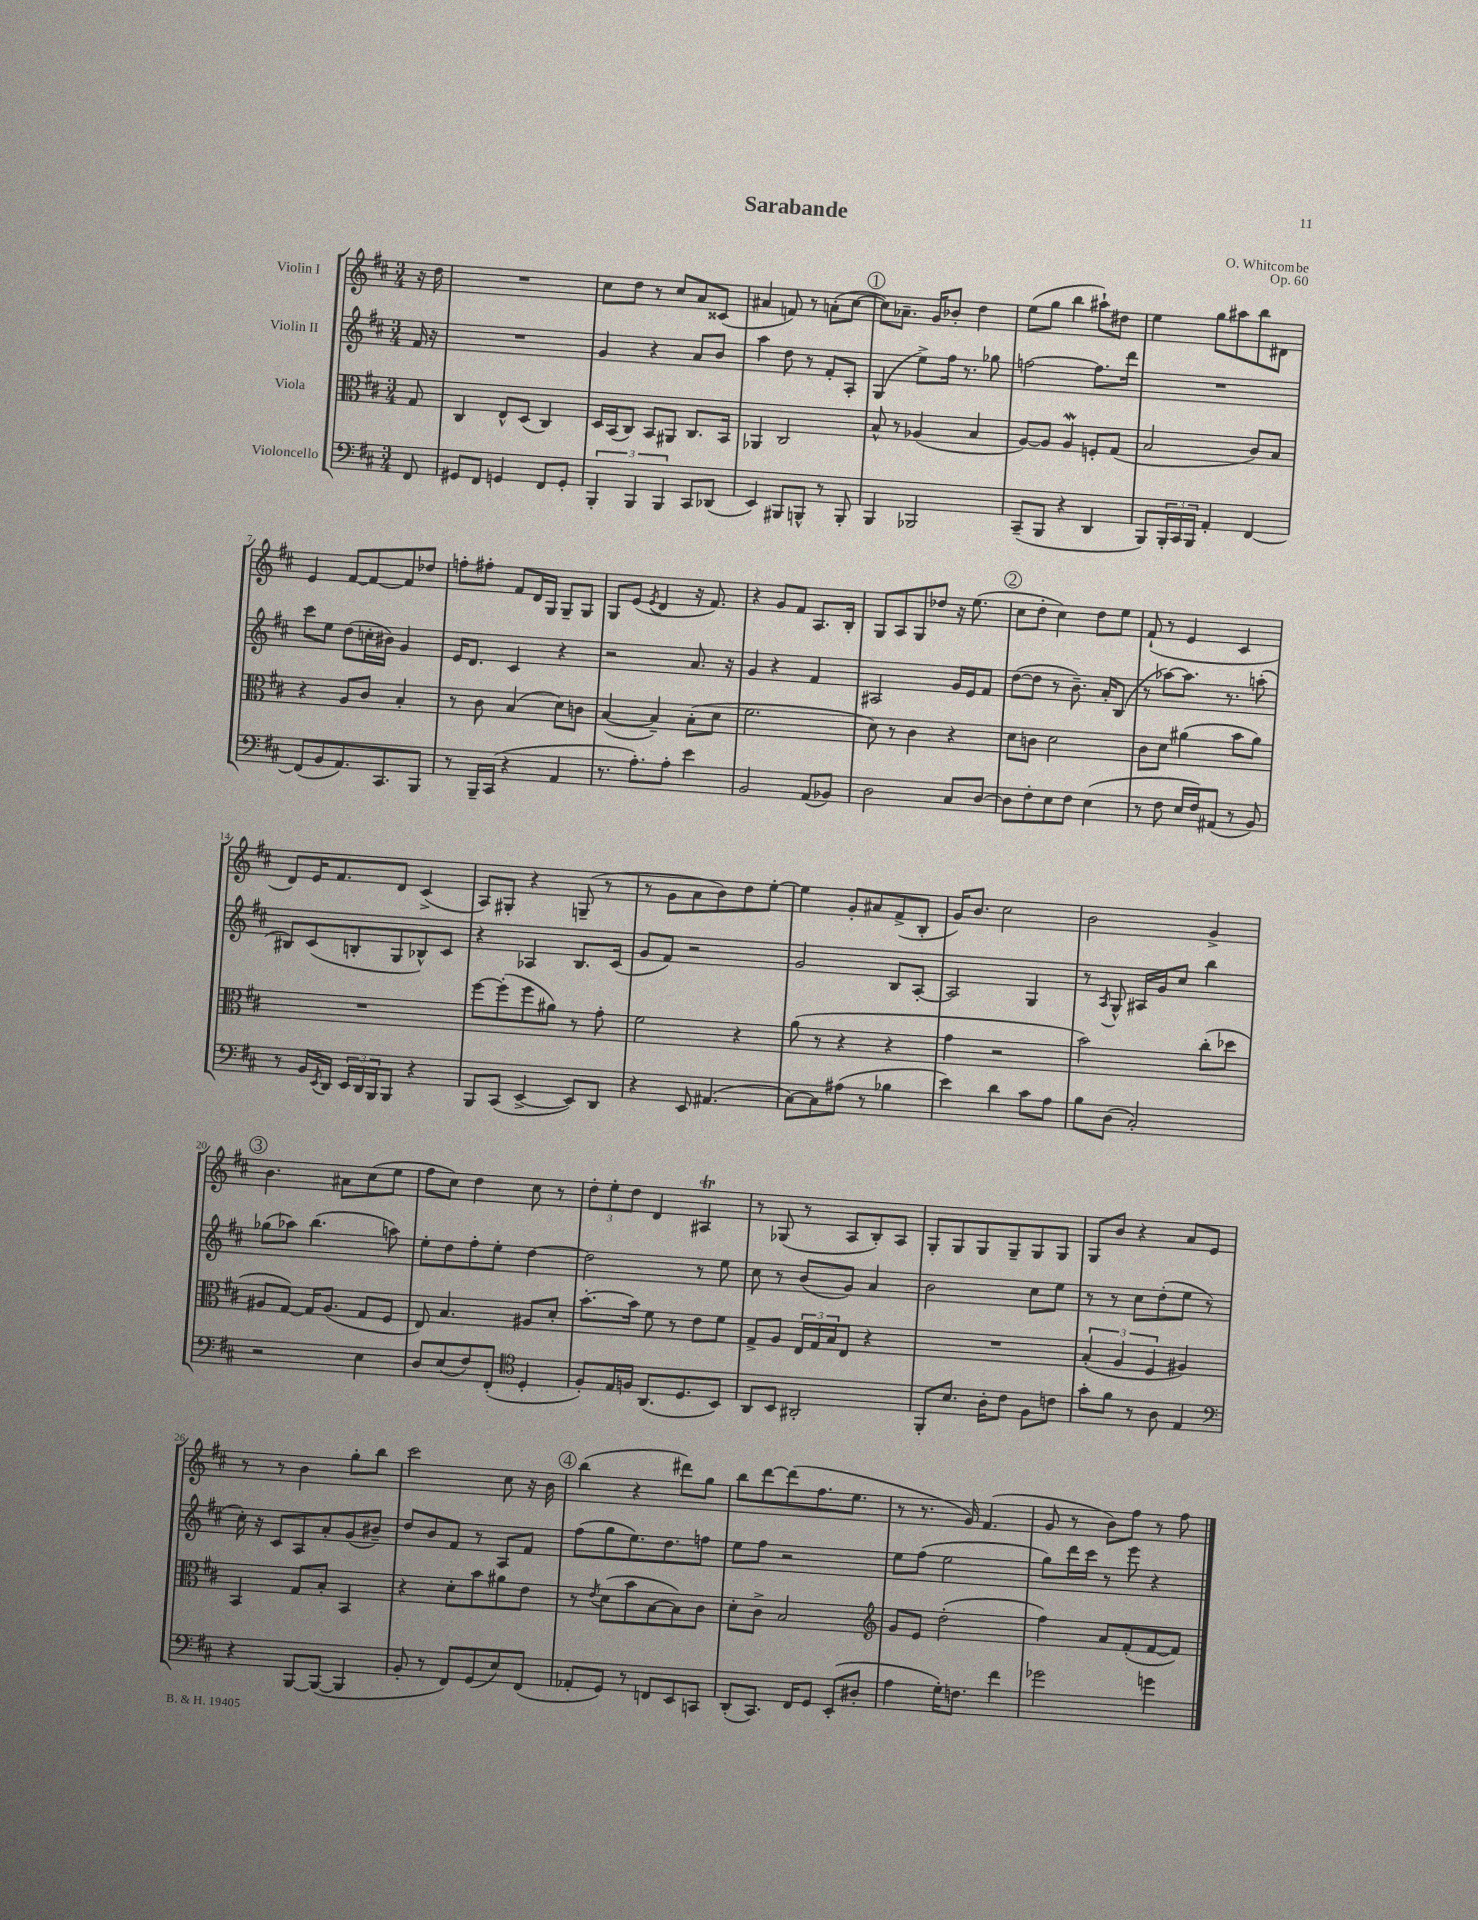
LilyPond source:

\header { title = "Sarabande" composer = "O. Whitcombe" opus = "Op. 60" }
<<
\new StaffGroup <<
\new Staff = "s0" \with { instrumentName = "Violin I" } {
    \clef treble \key d \major \numericTimeSignature \time 3/4 \partial 8
    r16 d''16 |
    R2. |
    cis''8 d''8 r8 cis''8 a'8 cisis'8( |
    ais'4 f'8) r8 a'8-.( cis''8~ |
    \mark \markup { \circle "1" } cis''8) aes'8.-- g'16 bes'8-. d''4 |
    e''8( g''8 b''4 ais''8-!) dis''8 |
    e''4 g''8 ais''8 b''8 dis'8 |
    e'4 fis'8~ fis'8~ fis'8 des''8 |
    f''8-. fis''8-. fis'8 d'16 g16 g8-- g8 |
    g8 e'8( \acciaccatura { e'8 } d'4 r16 fis'8.) |
    r4 g'8 fis'8 a8. b16-. |
    g8 a8 g8 des''8 r16 e''8.( |
    \mark \markup { \circle "2" } cis''8 d''8-. cis''4) d''8 e''8 |
    fis'8-!( r8 e'4 cis'4 |
    d'8) e'16 fis'8. d'8 cis'4->( |
    a8) gis8-. r4 g8--( r8 |
    r8 g'8 a'8 b'8) d''8 e''8~-. |
    e''4 g'8-. ais'8 fis'8->( b8-. |
    g'16) b'8. cis''2 |
    b'2 g'4-> |
    \mark \markup { \circle "3" } b'4. ais'8 cis''8( e''8 |
    fis''8 cis''8) d''4 cis''8 r8 |
    \tuplet 3/2 { d''8-. e''8-. d''8 } d'4 ais4\trill |
    r8 ges8( r8 a8 b8-.) a8 |
    g8-. g8 g8 g8-- g8 g8 |
    g8 b'8 r4 a'8 e'8 |
    r8 r8 b'4 g''8-. b''8 |
    cis'''2 cis''8 r16 b'16 |
    \mark \markup { \circle "4" } b''4( r4 dis'''8) g''8 |
    b''8 d'''8~ d'''8( fis''8. e''8. |
    r8 r8. g'16) fis'4.( |
    g'8 r8 b'8) fis''8 r8 fis''8 \bar "|." |
}
\new Staff = "s1" \with { instrumentName = "Violin II" } {
    \clef treble \key d \major \numericTimeSignature \time 3/4 \partial 8
    fis'16 r16 |
    R2. |
    g'4 r4 a'8 b'8 |
    a''4 d''8 r8 fis'8-. a8-. |
    \mark \markup { \circle "1" } g4( e''8->) fis''16 r8. ges''8 |
    f''2~ f''8. d'''16 |
    R2. |
    cis'''8 e''8 d''8( c''16-. bis'16) g'4 |
    e'16 d'8. cis'4 r4 |
    r2 a'8. r16 |
    g'4 r4 fis'4 |
    ais2 g'16 e'16 fis'8 |
    \mark \markup { \circle "2" } d''8~( d''8 r8 b'8.--) a'16-. b8( |
    r8 aes''8~) aes''8. r8. a''8-.( |
    bis8) cis'8( b8-. g8 bes8-^) cis'8 |
    r4 aes4 b8. cis'16( |
    g'8 fis'8) r2 |
    g'2 b8 a8~-. |
    a2 g4 |
    r8 \acciaccatura { a8 } g8-^ ais16 g'16 cis''8 b''4 |
    \mark \markup { \circle "3" } ges''8( aes''8) b''4.( a''8) |
    e''8-. d''8 fis''8-. e''8-. d''4~ |
    d''2 r8 e''8 |
    cis''8 r8 b'8( g'8) a'4 |
    b'2 cis''8 e''8 |
    r8 r8 cis''8 d''8-.( e''8 r8 |
    cis''16-.) r16 cis'8 a8 a'8-. g'8( bis'8--) |
    d''8 b'8 fis'8 r8 a8 fis'8 |
    \mark \markup { \circle "4" } fis''8( g''8 e''8.) d''8. f''8 |
    e''8 fis''8 r2 |
    e''8 fis''8( e''2 |
    g''8) d'''16 cis'''16 r8 e'''8 r4 \bar "|." |
}
\new Staff = "s2" \with { instrumentName = "Viola" } {
    \clef alto \key d \major \numericTimeSignature \time 3/4 \partial 8
    g8 |
    cis4 e8-^ d8( cis4) |
    d16 b,16( cis8) b,8 ais,8 cis8. b,16 |
    aes,4 cis2 |
    \mark \markup { \circle "1" } b8-^ r8 aes4( b4 |
    a8~) a8 a4\mordent f8-. g8( |
    b2 cis'8) b8 |
    r4 a8 cis'8 b4-. |
    r8 cis'8 b4( d'8) c'8 |
    b4~( b4--) b8-.( d'8 |
    fis'2. |
    d'8) r8 cis'4 r4 |
    \mark \markup { \circle "2" } d'8 c'8 d'2 |
    cis'8 d'8 ais'4( b'8 ais'8) |
    R2. |
    fis''8~ fis''8-.( fis''8 ais'8) r8 g'8-. |
    fis'2 r4 |
    a'8( r8 r4 r4 |
    g'4 r2 |
    b'2) cis''8-.( des''8 |
    \mark \markup { \circle "3" } ais8 g8~) g16 ais8.( g8 fis8 |
    e8) b4. ais8 d'8-. |
    b'8.~-. b'16 fis'8 r8 e'8 fis'8 |
    g8-> a8 \tuplet 3/2 { e16 g16 b16 } e8 r4 |
    R2. |
    \tuplet 3/2 { b4-.( a4 fis4 } ais4) |
    b,4 g8 b8-. b,4 |
    r4 d'8-. b'8 ais'8 e'8 |
    \mark \markup { \circle "4" } r8 \acciaccatura { e'8 } d'8( b'8 b8~ b8) cis'8 |
    d'8-. cis'8-> b2 |
    \clef treble g'8 e'8 d''2-.( |
    fis''4) a'8 fis'8-.( fis'8~ fis'8) \bar "|." |
}
\new Staff = "s3" \with { instrumentName = "Violoncello" } {
    \clef bass \key d \major \numericTimeSignature \time 3/4 \partial 8
    fis,8 |
    gis,8 fis,8 g,4 fis,8 g,8-. |
    \tuplet 3/2 { b,,4-. b,,4 b,,4 } cis,8 des,8( |
    e,4) bis,,8 b,,8-^ r8 b,,8-. |
    \mark \markup { \circle "1" } b,,4 bes,,2 |
    cis,8--( b,,8 r4 d,4 |
    b,,8) \tuplet 3/2 { b,,16-. cis,16 b,,16 } a,4-. fis,4~ |
    fis,8( b,8 a,8.) cis,8. b,,8 |
    r8 b,,16-- cis,16( r4 a,4 |
    r8. a8.-.) a8-. e'4 |
    b,2 a,8( bes,8) |
    d2 cis8 d8~ |
    \mark \markup { \circle "2" } d8 fis8-. e8 fis8 e4( |
    r8 fis8 e16 fis16) ais,8( r8 b,8) |
    r8 b,16 \acciaccatura { e,8 } d,16 \tuplet 3/2 { e,16 d,16 b,,16 } b,,8 r4 |
    b,,8 cis,8( e,4~-> e,8) d,8 |
    r4 e,8 ais,4.( |
    cis8~) cis8 ais8( r8 bes4 |
    e'4) d'4 cis'8 a8 |
    b8 d8( cis2-.) |
    \mark \markup { \circle "3" } r2 e4 |
    d8 e8( fis8) fis,8-.( \clef tenor d4-. |
    fis8-.) e16 f16 a,8.( d8. b,8) |
    a,8 b,8 ais,2-. |
    fis,8-. b8. a16-. cis'8 fis8 c'8 |
    g'8-. fis'8 r8 a8 e4 |
    \clef bass r4 b,,8~ b,,8~( b,,4 |
    b,8-. r8 fis,8) g,8( e8) fis,8( |
    \mark \markup { \circle "4" } aes,8-. g,8) r8 f,8 e,8 c,8 |
    d,8-.( cis,8.) fis,16 g,8 e,8-.( dis8-. |
    a4 g16-.) f8. fis'4 |
    ges'2 g'4 \bar "|." |
}
>>
>>
